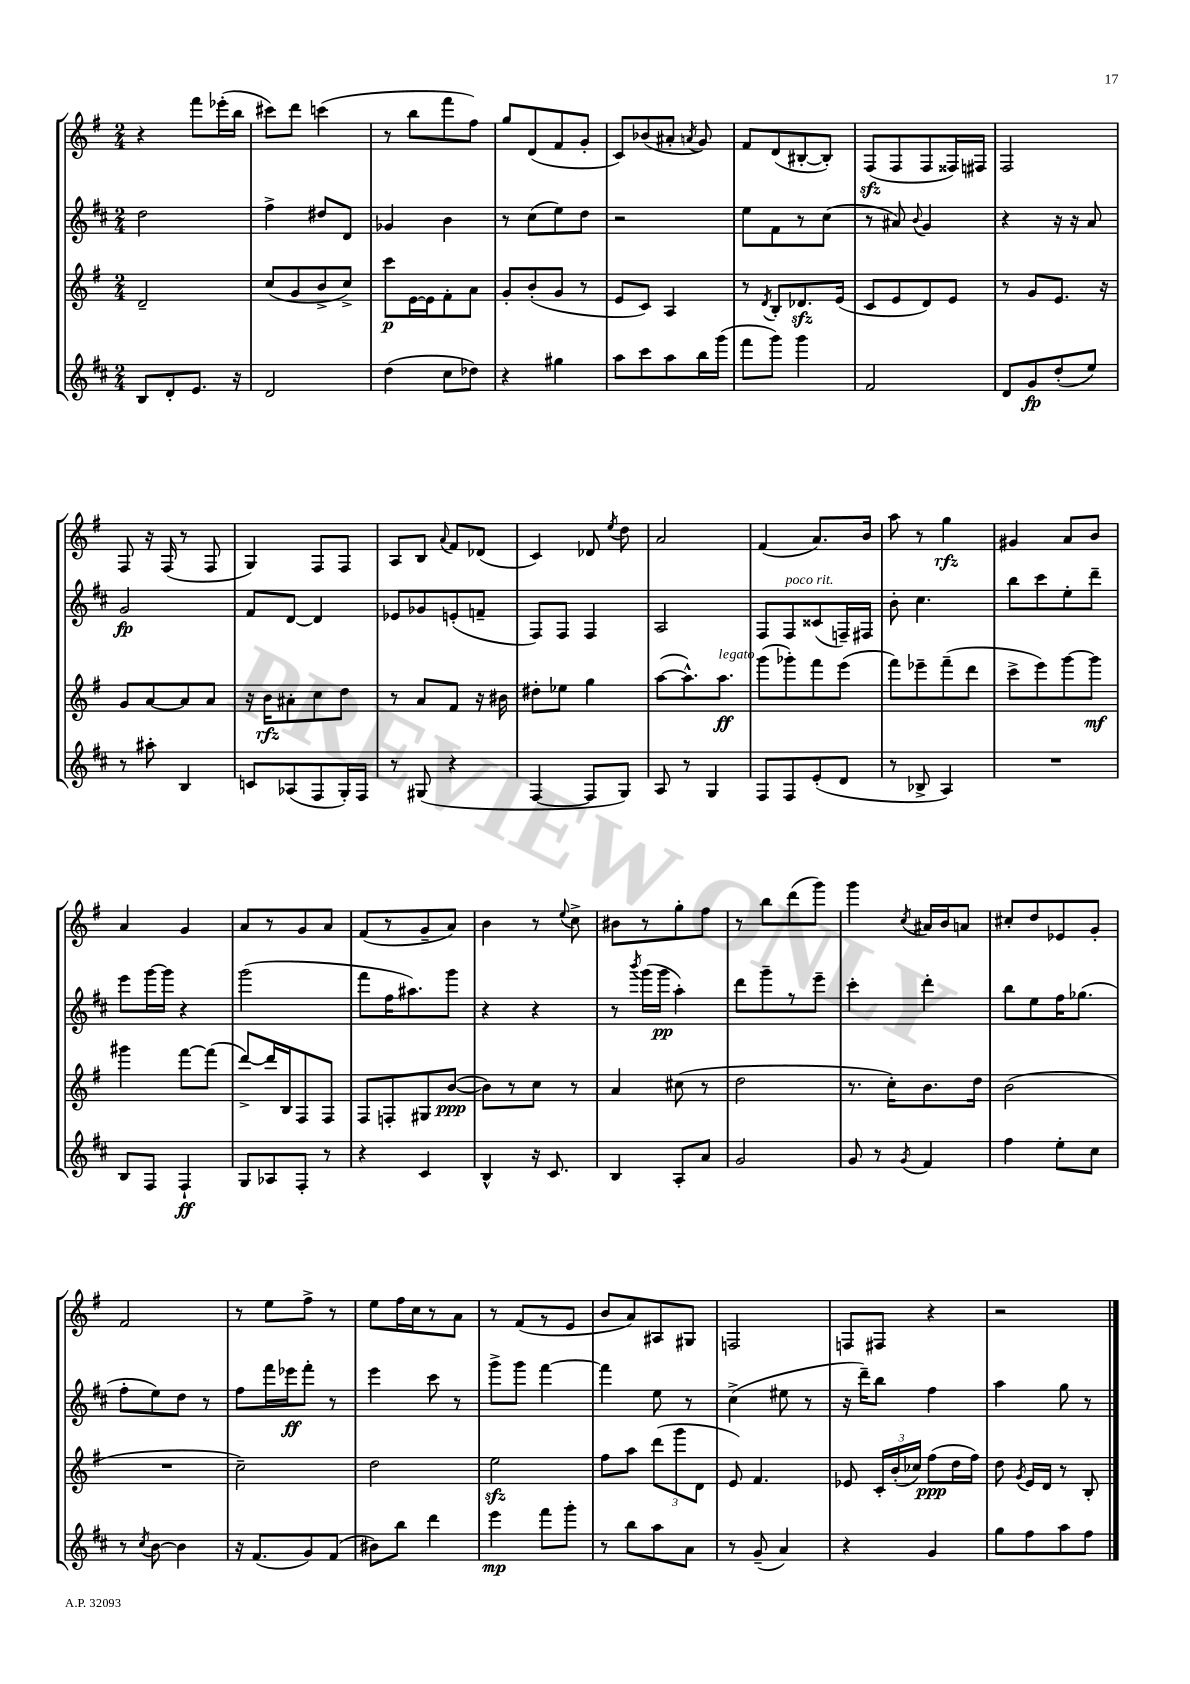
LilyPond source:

<<
\new StaffGroup <<
\new Staff = "s0" {
    \clef treble \key g \major \numericTimeSignature \time 2/4
    \autoBeamOff r4 fis'''8[ ees'''16-.( b''16] |
    cis'''8[) d'''8] c'''4( |
    r8 b''8[ fis'''8 fis''8]) |
    g''8[ d'8( fis'8 g'8]-. |
    c'8[) bes'8( ais'8]-. \acciaccatura { a'8 } g'8) |
    fis'8[ d'8( bis8~-. bis8]-.) |
    fis8[\sfz( fis8 fis8 fisis16) fis16] |
    fis2 |
    fis8 r16 fis16( r8 fis8 |
    g4) fis8[ fis8] |
    a8[ b8] \appoggiatura { a'8 } fis'8[ des'8]( |
    c'4) des'8 \acciaccatura { e''8 } d''8 |
    a'2 |
    fis'4( a'8.[) b'16] |
    a''8 r8 g''4\rfz |
    gis'4 a'8[ b'8] |
    a'4 g'4 |
    a'8[ r8 g'8 a'8] |
    fis'8[( r8 g'8-- a'8]) |
    b'4 r8 \appoggiatura { e''8 } c''8-> |
    bis'8[ r8 g''8-. fis''8] |
    r8 b''8[ d'''8( g'''8]) |
    g'''4 \acciaccatura { c''8 } ais'16[ b'16 a'8] |
    cis''8[-. d''8 ees'8 g'8]-. |
    fis'2 |
    r8 e''8[ fis''8]-> r8 |
    e''8[ fis''16 c''16 r8 a'8] |
    r8 fis'8[( r8 e'8] |
    b'8[ a'8) ais8 gis8] |
    f2 |
    f8[ fis8] r4 |
    r2 \bar "|." |
}
\new Staff = "s1" {
    \clef treble \key d \major \numericTimeSignature \time 2/4
    \autoBeamOff d''2 |
    fis''4-> dis''8[ d'8] |
    ges'4 b'4 |
    r8 cis''8[( e''8) d''8] |
    r2 |
    e''8[ fis'8 r8 cis''8]( |
    r8 ais'8) \appoggiatura { b'8 } g'4 |
    r4 r16 r16 a'8 |
    g'2\fp |
    fis'8[ d'8]~ d'4 |
    ees'8[ ges'8 e'8-.( f'8]-- |
    fis8[) fis8] fis4 |
    a2 |
    fis8[ fis8^\markup { \italic "poco rit." } cisis'8( f16--) fis16] |
    b'8-. cis''4. |
    b''8[ cis'''8 e''8-. d'''8]-- |
    e'''8[ g'''16~ g'''16] r4 |
    g'''2( |
    fis'''8[ fis''16 ais''8.) g'''8] |
    r4 r4 |
    r8 \acciaccatura { b'''8 } g'''16[( g'''16]\pp a''4-.) |
    d'''8[ g'''8-- r8 e'''8]-- |
    cis'''4-. d'''4-. |
    b''8[ e''8 fis''16 ges''8.]( |
    fis''8[-. e''8) d''8] r8 |
    fis''8[ fis'''16 ees'''16\ff fis'''8]-. r8 |
    e'''4 cis'''8 r8 |
    g'''8[-> g'''8] fis'''4~ |
    fis'''4 e''8 r8 |
    cis''4->( eis''8 r8 |
    r16 d'''16[--) b''8] fis''4 |
    a''4 g''8 r8 \bar "|." |
}
\new Staff = "s2" {
    \clef treble \key g \major \numericTimeSignature \time 2/4
    \autoBeamOff d'2-- |
    c''8[( g'8 b'8-> c''8]->) |
    c'''8[\p e'16~ e'16 fis'8-. a'8] |
    g'8[-. b'8-.( g'8] r8 |
    e'8[ c'8]) a4 |
    r8 \acciaccatura { d'8 } b8[-. des'8.\sfz e'16]( |
    c'8[ e'8 d'8) e'8] |
    r8 g'8[ e'8.] r16 |
    g'8[ a'8~ a'8 a'8] |
    r16 b'16[\rfz ais'8-. c''8 d''8] |
    r8 a'8[ fis'8] r16 bis'16 |
    dis''8[-. ees''8] g''4 |
    a''8[~( a''8.-^) a''8.]\ff^\markup { \italic "legato" } |
    g'''8[( ges'''8-.) fis'''8 e'''8]( |
    fis'''8[) ees'''8-- fis'''8--( d'''8] |
    c'''8[-> e'''8) g'''8~ g'''8]\mf |
    gis'''4 fis'''8[~ fis'''8]( |
    d'''8[~->) d'''16 b16 fis8 fis8] |
    fis8[ f8-. gis8 b'8]~\ppp( |
    b'8[) r8 c''8] r8 |
    a'4 cis''8( r8 |
    d''2 |
    r8. c''16[-.) b'8. d''16] |
    b'2( |
    R2 |
    c''2--) |
    d''2 |
    e''2\sfz |
    fis''8[ a''8] \tuplet 3/2 { d'''8[( g'''8 d'8] } |
    e'8) fis'4. |
    ees'8 \tuplet 3/2 { c'16[-. b'16-.( ces''16]) } fis''8[\ppp( d''16 fis''16]) |
    d''8 \acciaccatura { g'8 } e'16[ d'16] r8 b8-. \bar "|." |
}
\new Staff = "s3" {
    \clef treble \key d \major \numericTimeSignature \time 2/4
    \autoBeamOff b8[ d'8-. e'8.] r16 |
    d'2 |
    d''4( cis''8[ des''8]) |
    r4 gis''4 |
    a''8[ cis'''8 a''8 b''16 g'''16]( |
    fis'''8[ g'''8]) g'''4 |
    fis'2 |
    d'8[ g'8\fp d''8-.( e''8]) |
    r8 ais''8-. b4 |
    c'8[ aes8( fis8 g16-.) fis16] |
    r8 gis8( r4 |
    fis4~ fis8[ g8]) |
    a8 r8 g4 |
    fis8[ fis8 e'8-.( d'8] |
    r8 bes8-> a4) |
    R2 |
    b8[ fis8] fis4-!\ff |
    g8[ aes8 fis8]-. r8 |
    r4 cis'4 |
    b4-^ r16 cis'8. |
    b4 a8[-. a'8] |
    g'2 |
    g'8 r8 \acciaccatura { g'8 } fis'4 |
    fis''4 e''8[-. cis''8] |
    r8 \acciaccatura { cis''8 } b'8~ b'4 |
    r16 fis'8.[( g'8) fis'8]( |
    bis'8[) b''8] d'''4 |
    e'''4\mp fis'''8[ g'''8]-. |
    r8 b''8[ a''8 a'8] |
    r8 g'8--( a'4) |
    r4 g'4 |
    g''8[ fis''8 a''8 fis''8] \bar "|." |
}
>>
>>
\layout { \context { \Score \remove "Bar_number_engraver" } }
